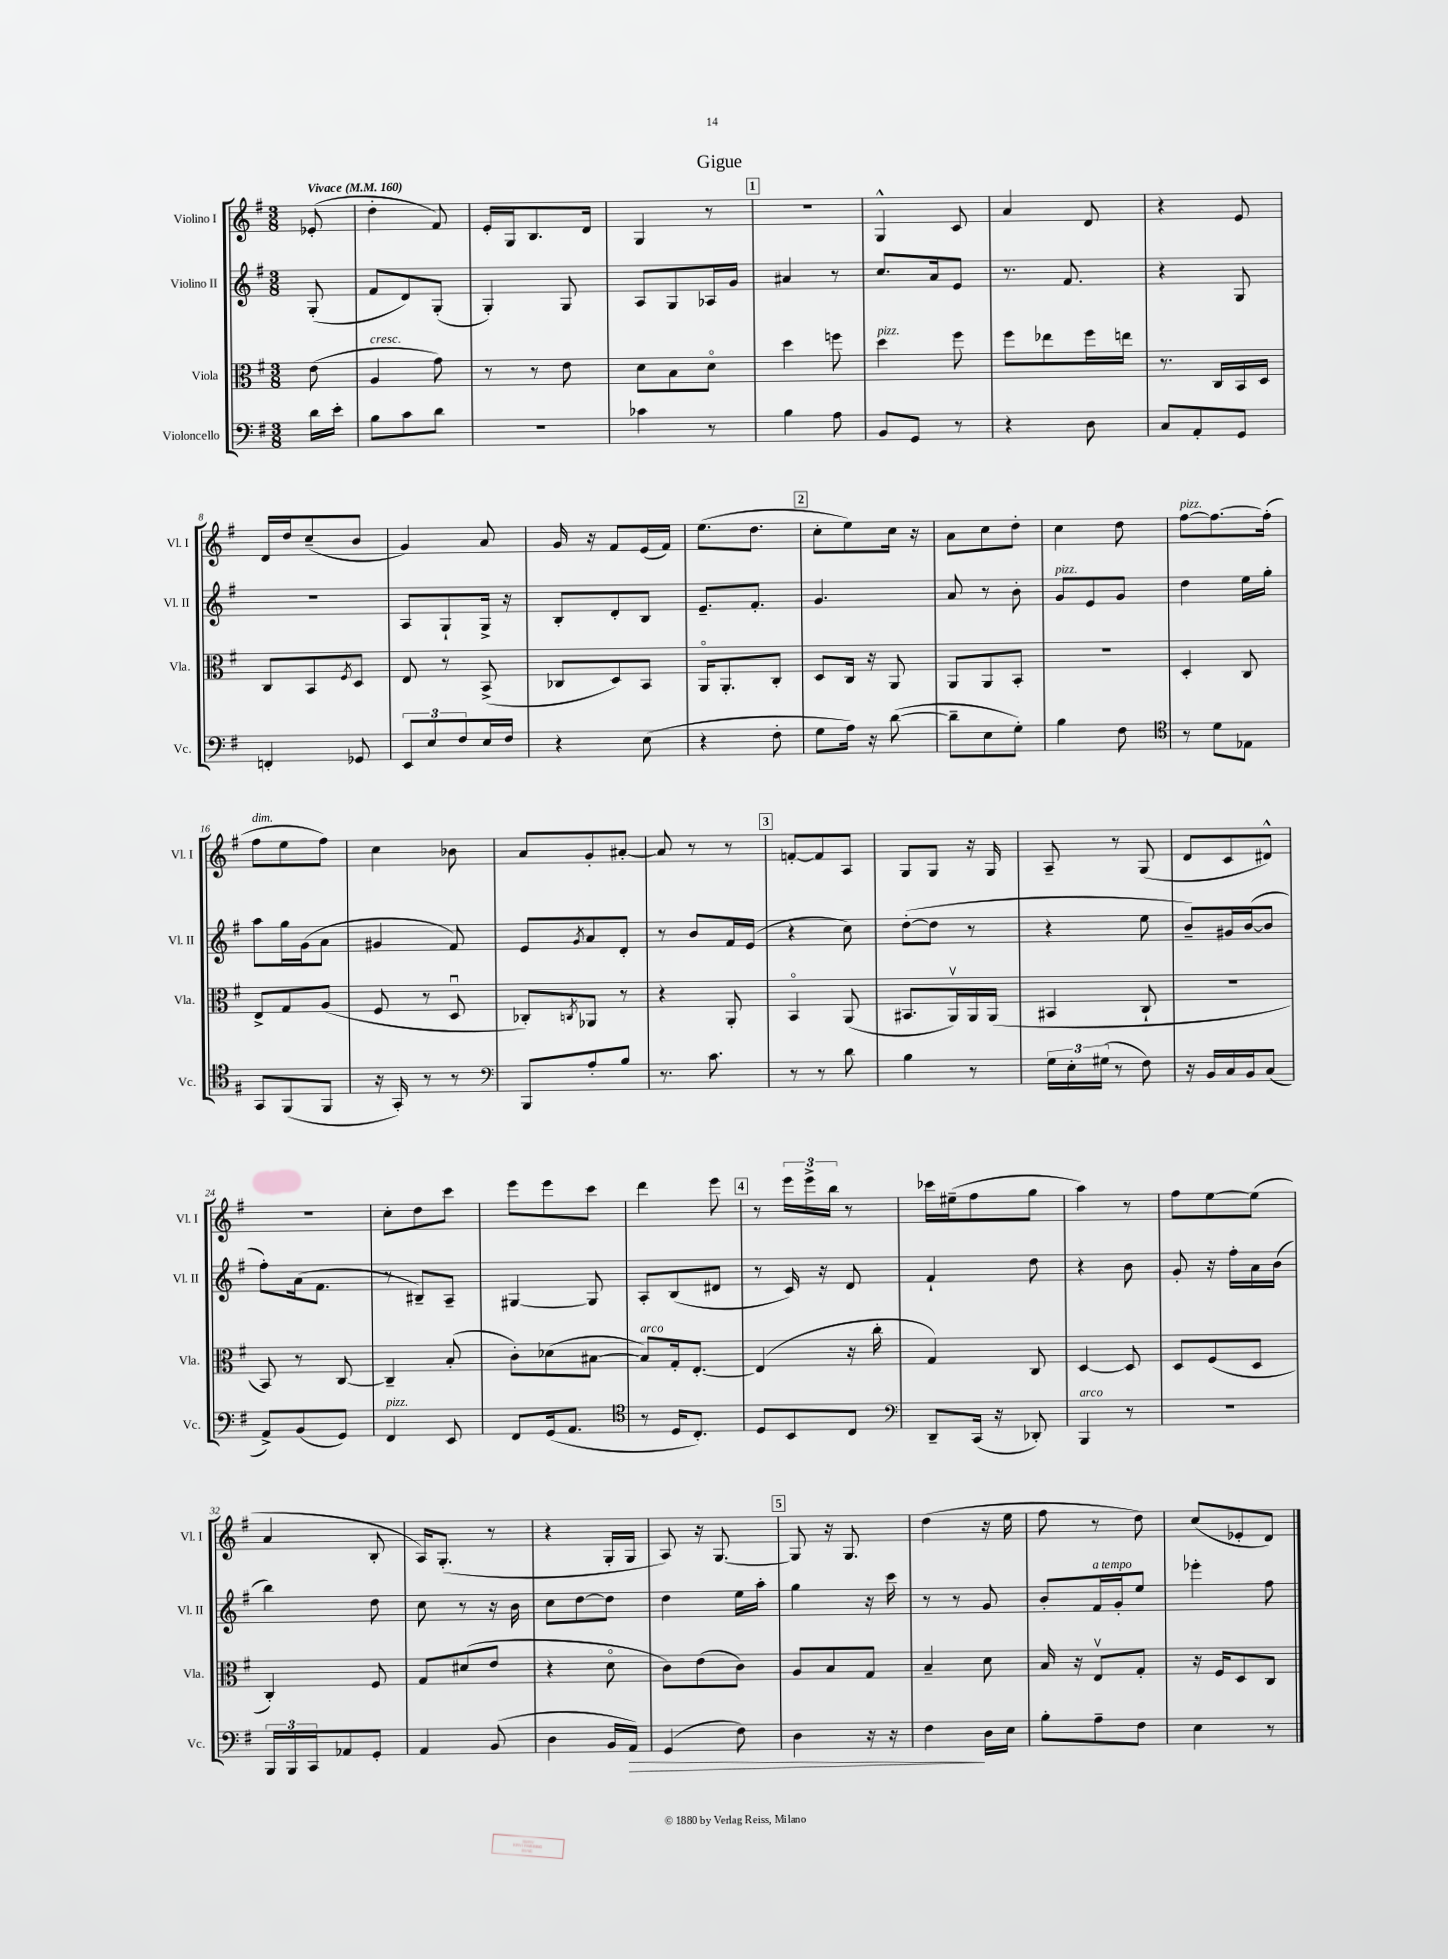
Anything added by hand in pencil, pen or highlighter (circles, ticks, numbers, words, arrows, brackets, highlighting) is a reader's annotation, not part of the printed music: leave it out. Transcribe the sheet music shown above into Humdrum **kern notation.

**kern	**dynam	**kern	**kern	**kern
*part4	*part4	*part3	*part2	*part1
*staff4	*staff4	*staff3	*staff2	*staff1
*I"Violoncello	*	*I"Viola	*I"Violino II	*I"Violino I
*I'Vc.	*	*I'Vla.	*I'Vl. II	*I'Vl. I
*clefF4	*	*clefC3	*clefG2	*clefG2
*k[f#]	*	*k[f#]	*k[f#]	*k[f#]
*M3/8	*	*M3/8	*M3/8	*M3/8
*MM160	*	*MM160	*MM160	*MM160
=	=	=	=	=
!	!	!	!	!LO:TX:a:B:t=Vivace
16d\LL	.	(8e\	(8G'/	(8e-X'/
16e'\JJ	.	.	.	.
=1	=1	=1	=1	=1
!	!	!LO:TX:a:i:t=cresc.	!	!
8B\L	.	4A/	8f#/L	4dd'\
8c\	.	.	8d/)	.
8d\J	.	8g\)	(8G'/J	8f#/)
=2	=2	=2	=2	=2
4.r	.	8r	4G'/)	16e'/LL
.	.	.	.	16G/J
.	.	8r	.	8.B/
.	.	8e\	8G/	.
.	.	.	.	16d/Jk
=3	=3	=3	=3	=3
4c-X\	.	8d\L	8A/L	4G/
.	.	8B\	8G/	.
8r	.	8d\J	16A-X/L	8r
.	.	.	16g/JJ	.
!!LO:REH:place=s1:t=1
=4	=4	=4	=4	=4
4B\	.	4dd\	4a#X/	4.r
8A\	.	8ffn\	8r	.
=5	=5	=5	=5	=5
!	!	!LO:TX:a:i:t=pizz.	!	!
8BB/L	.	4dd\	8.cc/L	4G^^/
8GG/J	.	.	.	.
.	.	.	16a/k	.
8r	.	8ff#\	8e/J	8c/
=6	=6	=6	=6	=6
4r	.	8ff#\L	8.r	4a/
.	.	8ee-X\	.	.
.	.	.	8.f#/	.
8D\	.	16ff#\L	.	8d/
.	.	16een\JJ	.	.
=7	=7	=7	=7	=7
8C/L	.	8.r	4r	4r
8AA'/	.	.	.	.
.	.	16C/LL	.	.
8GG/J	.	16BB/	8G/	8e/
.	.	16D/JJ	.	.
!!LO:LB:g=z
=8	=8	=8	=8	=8
4FFn'/	.	8C/L	4.r	16d/LL
.	.	.	.	16dd/J
.	.	8BB/	.	(8cc~/
.	.	8qF#/	.	.
8GG-X/	.	8D/J	.	8b/J
=9	=9	=9	=9	=9
12EE/L	.	8E/	8A/L	4g/)
12E/	.	.	.	.
.	.	8r	8G`/	.
12F#/	.	.	.	.
16E/L	.	(8BB^/	16G^/Jk	8a/
16F#/JJ	.	.	16r	.
=10	=10	=10	=10	=10
4r	.	8C-X/L	8B'/L	16g/
.	.	.	.	16r
.	.	8D/)	8d'/	8f#/L
(8E\	.	8BB/J	8B/J	(16e/L
.	.	.	.	16f#/JJ)
=11	=11	=11	=11	=11
4r	.	16AA/KL	8.e~/L	(8.ee\L
.	.	8.AA'/	.	.
.	.	.	8.f#'/J	8.dd\J
8F#'\	.	8C'/J	.	.
!!LO:REH:place=s1:t=2
=12	=12	=12	=12	=12
8G\L	.	8D/L	4.g/	8cc'\L
16A\Jk)	.	16C/Jk	.	8ee\)
16r	.	16r	.	.
([8d\	.	8AA/	.	16cc\Jk
.	.	.	.	16r
=13	=13	=13	=13	=13
8d~\L]	.	8AA/L	8a/	8a\L
8E\	.	8AA/	8r	8cc\
8G'\J)	.	8BB'/J	8b'\	8dd'\J
=14	=14	=14	=14	=14
!	!	!	!LO:TX:a:i:t=pizz.	!
4B\	.	4.r	8g/L	4cc\
.	.	.	8e/	.
8F#\	.	.	8g/J	8dd\
=15	=15	=15	=15	=15
*clefC4	*	*	*	*
!	!	!	!	!LO:TX:a:i:t=pizz.
8r	.	4D'/	4dd\	[8ff#\L
8d\L	.	.	.	8.ff#\_
8E-X\J	.	8C/	16ee\LL	.
.	.	.	16gg'\JJ	(16ff#'\Jk]
!!LO:LB:g=z
=16	=16	=16	=16	=16
!	!	!	!	!LO:TX:a:i:t=dim.
8GG/L	.	8E^/L	8aa\L	8ff#\L
(8FF#/	.	8G/	16gg\L	8ee\
.	.	.	(16g\J	.
8FF#/J	.	(8A/J	8a\J	8ff#\J)
=17	=17	=17	=17	=17
16r	.	8F#/	4g#X/	4cc\
16GG'/)	.	.	.	.
8r	.	8r	.	.
8r	.	8Du/	8f#/)	8b-X\
=18	=18	=18	=18	=18
*clefF4	*	*	*	*
8BBB/L	.	8C-X'/L)	8e/L	8a/L
.	.	8qCn/	8qg/	.
8A'/	.	8AA-X/J	8a/	8g'/
8B/J	.	8r	8d'/J	[8a#X'/J
=19	=19	=19	=19	=19
8.r	.	4r	8r	8a#/]
.	.	.	8b/L	8r
8.c\	.	.	.	.
.	.	8AA'/	16f#/L	8r
.	.	.	(16e/JJ	.
!!LO:REH:place=s1:t=3
=20	=20	=20	=20	=20
8r	.	4BB/	4r	[8fn'/L
8r	.	.	.	8f/]
8d\	.	(8AA/	8cc\)	8A/J
=21	=21	=21	=21	=21
4B\	.	8.BB#X/L	([8dd'\L	8G/L
.	.	.	8dd\J]	8G/J
.	.	16AAv/L)	.	.
8r	.	16AA/	8r	16r
.	.	(16AA/JJ	.	16G/
=22	=22	=22	=22	=22
24G\LL	.	4BB#X/	4r	8A~/
24E'\	.	.	.	.
(24G#X\JJ	.	.	.	.
8r	.	.	.	8r
8F#\)	.	8C`/	8ee\	(8G/
=23	=23	=23	=23	=23
16r	.	4.r	8b~/L)	8d/L
16BB/LL	.	.	.	.
16C/	.	.	16g#X/L	8c/
16BB/J	.	.	([16b/J	.
(8C/J	.	.	8b/J]	8d#X^^/J)
!!LO:LB:g=z
=24	=24	=24	=24	=24
8AA^/L)	.	8BB/)	8ff#'\L)	4.r
(8BB/	.	8r	(16a\k	.
.	.	.	8.f#\J	.
8GG/J)	.	[8C/	.	.
=25	=25	=25	=25	=25
!LO:TX:a:i:t=pizz.	!	!	!	!
4FF#/	.	4C~/]	8r	8cc'\L
.	.	.	8B#X~/L)	8dd\
8EE/	.	(8B'/	8A~/J	8ccc\J
=26	=26	=26	=26	=26
8FF#/L	.	8c'\L)	[4G#X/	8eee\L
(16GG/k	.	(8d-X\	.	8eee\
8.AA/J	.	.	.	.
.	.	[8B#X\J	8G#/]	8ccc\J
=27	=27	=27	=27	=27
*clefC4	*	*	*	*
!	!	!LO:TX:a:i:t=arco	!	!
8r	.	8B#/L])	8A'/L	4ddd\
16D/KL	.	16G'/k	(8B/	.
8.C'/J)	.	[8.E'/J	.	.
.	.	.	8d#X/J	8eee\
!!LO:REH:place=s1:t=4
=28	=28	=28	=28	=28
8D/L	.	(4E/]	8r	8r
8BB/	.	.	16c/)	24eee\LL
.	.	.	.	24eee^\
.	.	.	16r	.
.	.	.	.	24bb\JJ
8C/J	.	16r	8d/	8r
.	.	16cc'\	.	.
=29	=29	=29	=29	=29
*clefF4	*	*	*	*
8DD~/L	.	4G/)	4f#`/	16ccc-X\LL
.	.	.	.	(16ee#X~\J
(16CC/Jk	.	.	.	8ff#\
16r	.	.	.	.
8DD-X'/)	.	8C/	8dd\	8gg\J
=30	=30	=30	=30	=30
!LO:TX:a:i:t=arco	!	!	!	!
4BBB/	.	[4D/	4r	4aa\)
8r	.	8D/]	8b\	8r
=31	=31	=31	=31	=31
4.r	.	8D/L	8g'/	8ff#\L
.	.	(8F#/	16r	[8ee\
.	.	.	16ff#'\LL	.
.	.	8D/J	16a\	(8ee\J]
.	.	.	(16b\JJ	.
!!LO:LB:g=z
=32	=32	=32	=32	=32
24BBB/LL	.	4C'/)	4bb\)	4a/
24BBB/	.	.	.	.
24CC/J	.	.	.	.
8AA-X/	.	.	.	.
8GG'/J	.	8F#/	8dd\	8B'/
=33	=33	=33	=33	=33
4AA/	.	8G/L	8cc\	16A/KL)
.	.	.	.	(8.G'/J
.	.	(8d#X/	8r	.
(8BB/	.	8e/J	16r	8r
.	.	.	16b\	.
=34	=34	=34	=34	=34
4D\	.	4r	8cc\L	4r
.	.	.	[8dd\	.
16BB/LL	.	8d\	8dd\J]	16G'/LL
!	!LO:HP:b	!	!	!
16AA/JJ)	>	.	.	16G/JJ
=35	=35	=35	=35	=35
(4GG/	.	8c\L)	4dd\	8A/)
.	.	(8e\	.	16r
.	.	.	.	[8.G/
8F#\)	.	8c\J)	16ee\LL	.
.	.	.	16aa'\JJ	.
!!LO:REH:place=s1:t=5
=36	=36	=36	=36	=36
4D\	.	8A/L	4gg\	8G/]
.	.	8B/	.	16r
.	.	.	.	8.G/
16r	.	8G/J	16r	.
16r	.	.	16ccc\	.
=37	=37	=37	=37	=37
4F#\	.	4B~/	8r	(4dd\
.	.	.	8r	.
16D\LL	]	8d\	8g/	16r
16E\JJ	.	.	.	16ee\
=38	=38	=38	=38	=38
8B'\L	.	16B/	8b'/L	8ff#\
.	.	16r	.	.
!	!	!	!LO:TX:a:i:t=a tempo	!
8A~\	.	8Ev/L	16f#/L	8r
.	.	.	16g'/J	.
8F#\J	.	8G'/J	8ee/J	8dd\)
=39	=39	=39	=39	=39
4E\	.	16r	4eee-X'\	(8cc/L
.	.	16F#/KL	.	.
.	.	8D/	.	8e-X'/
8r	.	8C/J	8ff#\	8d/J)
==	==	==	==	==
*-	*-	*-	*-	*-
